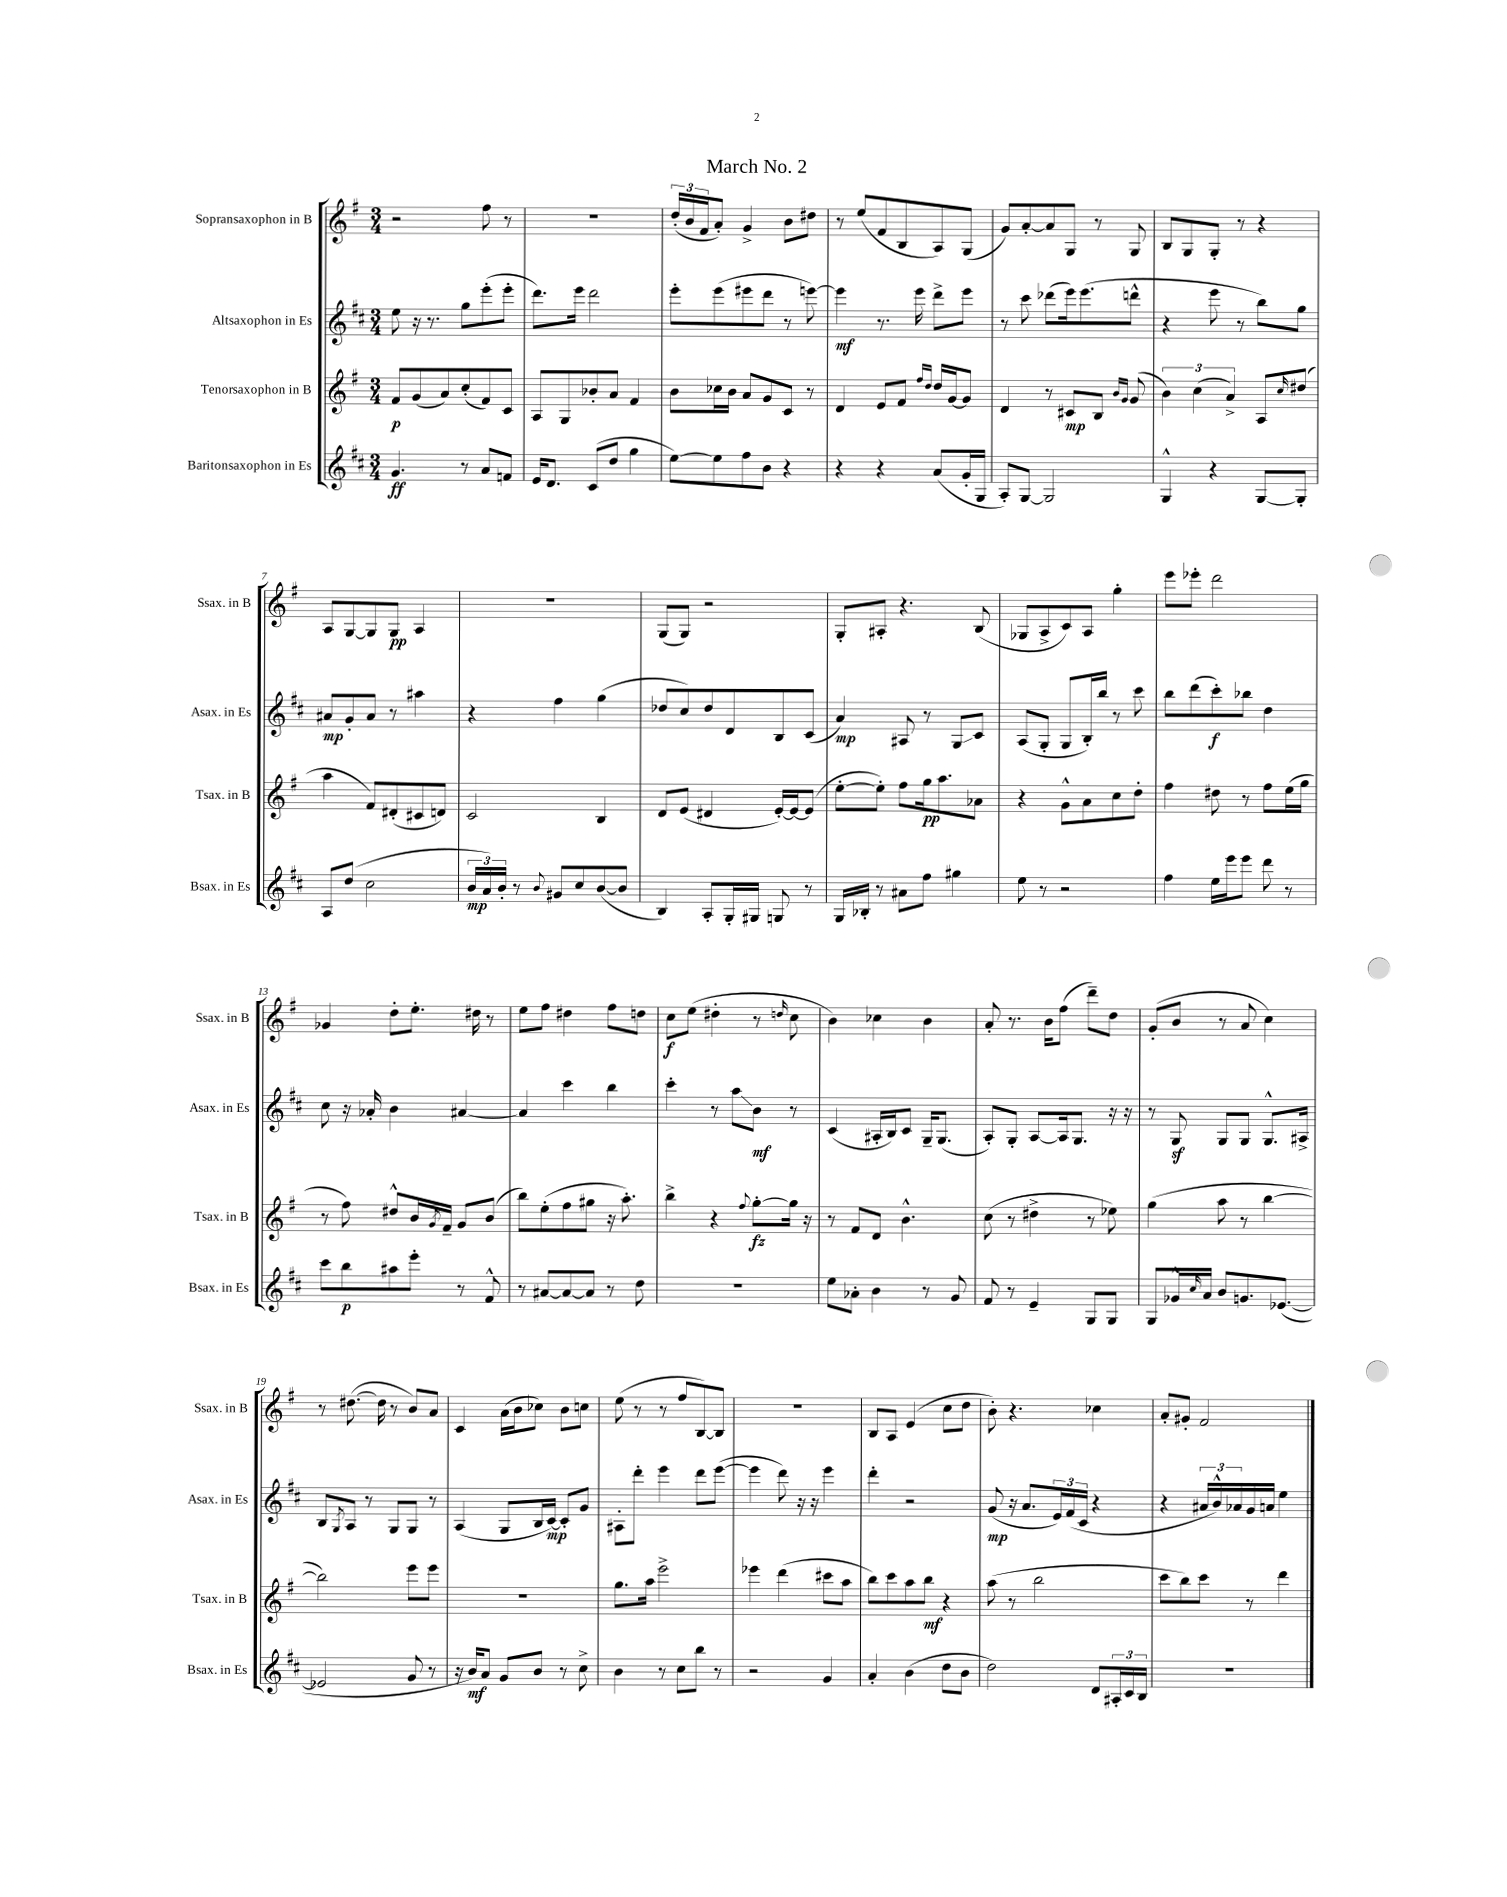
\header { title = "March No. 2" }
<<
\new StaffGroup <<
\new Staff = "s0" \with { instrumentName = "Sopransaxophon in B" shortInstrumentName = "Ssax. in B" } {
    \clef treble \key g \major \numericTimeSignature \time 3/4
    r2 fis''8 r8 |
    R2. |
    \tuplet 3/2 { d''16-.( b'16 fis'16 } a'8-.) g'4-> b'8 dis''8 |
    r8 e''8( fis'8 b8 a8) g8( |
    g'8) a'8~-. a'8 g8 r8 g8 |
    b8 g8 g8-. r8 r4 |
    a8 g8~ g8 g8\pp a4 |
    R2. |
    g8( g8) r2 |
    g8-. ais8-. r4. b8( |
    ges8 a8-> c'8) a8 g''4-. |
    e'''8 ees'''8-. d'''2 |
    ges'4 d''8-. e''8.-. dis''16 r8 |
    e''8 fis''8 dis''4 fis''8 d''8 |
    c''8\f e''8( dis''4-. r8 \grace { d''16 } c''8 |
    b'4) ces''4 b'4 |
    a'8-. r8. b'16 fis''8( d'''8--) d''8 |
    g'8-.( b'8 r8 a'8 c''4) |
    r8 dis''8.~( dis''16 r8 b'8) a'8 |
    c'4 a'16( b'16 ces''8) b'8 c''8 |
    e''8( r8 r8 fis''8 b8~) b8 |
    R2. |
    b8 a8 e'4( c''8 d''8 |
    b'8-.) r4. ces''4 |
    a'8-. gis'8-. fis'2 \bar "|." |
}
\new Staff = "s1" \with { instrumentName = "Altsaxophon in Es" shortInstrumentName = "Asax. in Es" } {
    \clef treble \key d \major \numericTimeSignature \time 3/4
    e''8 r16 r8. g''8 e'''8-.( e'''8-. |
    d'''8.) e'''16 d'''2 |
    e'''8-. e'''8( eis'''8 d'''8 r8 e'''8~) |
    e'''4\mf r8. e'''16 d'''8-> e'''8 |
    r8 cis'''8 des'''8( e'''16) e'''8.( d'''8-^ |
    r4 e'''8 r8 b''8) g''8 |
    ais'8\mp g'8-. ais'8 r8 ais''4 |
    r4 fis''4 g''4( |
    des''8 cis''8) des''8 d'8 b8 cis'8( |
    a'4\mp) ais8 r8 g8\glissando cis'8 |
    a8( g8-. g8 b16-.) b''16 r8 cis'''8 |
    b''8 d'''8( cis'''8-.\f) bes''8 d''4 |
    cis''8 r16 aes'16-. b'4 ais'4~ |
    ais'4 cis'''4 b''4 |
    cis'''4-. r8 a''8\glissando b'8\mf r8 |
    cis'4( ais16-. b16) cis'8 g16-- g8.( |
    a8-.) g8-. a8~ a16 g8. r16 r16 |
    r8 g8\sf g8 g8 g8.-^ ais16-> |
    b8 \acciaccatura { g8 } a8 r8 g8 g8 r8 |
    a4( g8 b16 cis'16~\mp) cis'8-. g'8 |
    ais8-. d'''8-. e'''4 d'''8 e'''8~( |
    e'''4 d'''8) r16 r16 e'''4 |
    d'''4-. r2 |
    g'8\mp( r16 a'8. \tuplet 3/2 { e'16) fis'16( cis'16 } r4 |
    r4 \tuplet 3/2 { ais'16 b'16-^) aes'16 } g'16 a'16 e''4 \bar "|." |
}
\new Staff = "s2" \with { instrumentName = "Tenorsaxophon in B" shortInstrumentName = "Tsax. in B" } {
    \clef treble \key g \major \numericTimeSignature \time 3/4
    fis'8\p g'8( a'8) c''8-.( fis'8) c'8 |
    a8 g8 bes'8-. a'8 fis'4 |
    b'8 ces''16 b'16 a'8 g'8 c'8 r8 |
    d'4 e'8 fis'8 \grace { fis''16 d''16 } d''16 g'16~ g'8 |
    d'4 r8 cis'8\mp b8 \grace { b'16 g'16 } g'8( |
    \tuplet 3/2 { b'4) c''4( a'4->) } a8 \grace { c''16 } dis''8( |
    a''4 fis'8) dis'8-.( cis'8 d'8) |
    c'2 b4 |
    d'8 e'8( dis'4 e'16~-.) e'16~ e'8( |
    e''8~-. e''8-.) fis''8 g''16\pp a''8. aes'8 |
    r4 g'8-^ a'8 c''8 d''8-. |
    fis''4 dis''8 r8 fis''8 e''16( g''16 |
    r8 fis''8) dis''8-^ b'16 \acciaccatura { g'8 } fis'16-- g'8 b'8( |
    b''8) e''8-.( fis''8 gis''8 r16 a''8.-.) |
    b''4-> r4 \appoggiatura { fis''8 } g''8~-.\fz g''16 r16 |
    r8 fis'8 d'8 b'4.-^ |
    c''8( r8 dis''4-> r8 ees''8) |
    g''4( a''8 r8 b''4~ |
    b''2) e'''8 e'''8 |
    R2. |
    g''8. a''16 e'''2-> |
    ees'''4 d'''4( cis'''8 a''8 |
    b''8) c'''8 a''8 b''8\mf r4 |
    a''8( r8 b''2 |
    c'''8 b''8) c'''8 r8 d'''4 \bar "|." |
}
\new Staff = "s3" \with { instrumentName = "Baritonsaxophon in Es" shortInstrumentName = "Bsax. in Es" } {
    \clef treble \key d \major \numericTimeSignature \time 3/4
    g'4.\ff r8 a'8 f'8 |
    e'16 d'8. cis'8( d''8 g''4 |
    e''8~) e''8 fis''8 b'8 r4 |
    r4 r4 a'8( g'16-. g16 |
    a8-.) g8~ g2 |
    g4-^ r4 g8~ g8-. |
    a8 d''8( cis''2 |
    \tuplet 3/2 { b'16\mp a'16) b'16-. } r8 \appoggiatura { b'8 } gis'8 cis''8 b'8~( b'8 |
    b4) a8-. g16-. gis16 g8 r8 |
    g16 bes16-. r8 ais'8 fis''8 gis''4 |
    e''8 r8 r2 |
    fis''4 e''16 e'''16 e'''8 d'''8 r8 |
    cis'''8 b''8\p ais''8 e'''8-. r8 fis'8-^ |
    r8 ais'8~ ais'8~ ais'8 r8 d''8 |
    r2. |
    e''8 aes'8-. b'4 r8 g'8 |
    fis'8 r8 e'4-- g8 g8 |
    g8 ges'16-^ \grace { cis''16 } a'16 b'8 g'8. ees'8.~( |
    ees'2 g'8 r8 |
    r16 b'16\mf) a'8 g'8 b'8 r8 cis''8-> |
    b'4 r8 cis''8 b''8 r8 |
    r2 g'4 |
    a'4-. b'4( d''8 b'8 |
    d''2) d'8 \tuplet 3/2 { ais16-. cis'16 b16 } |
    R2. \bar "|." |
}
>>
>>
